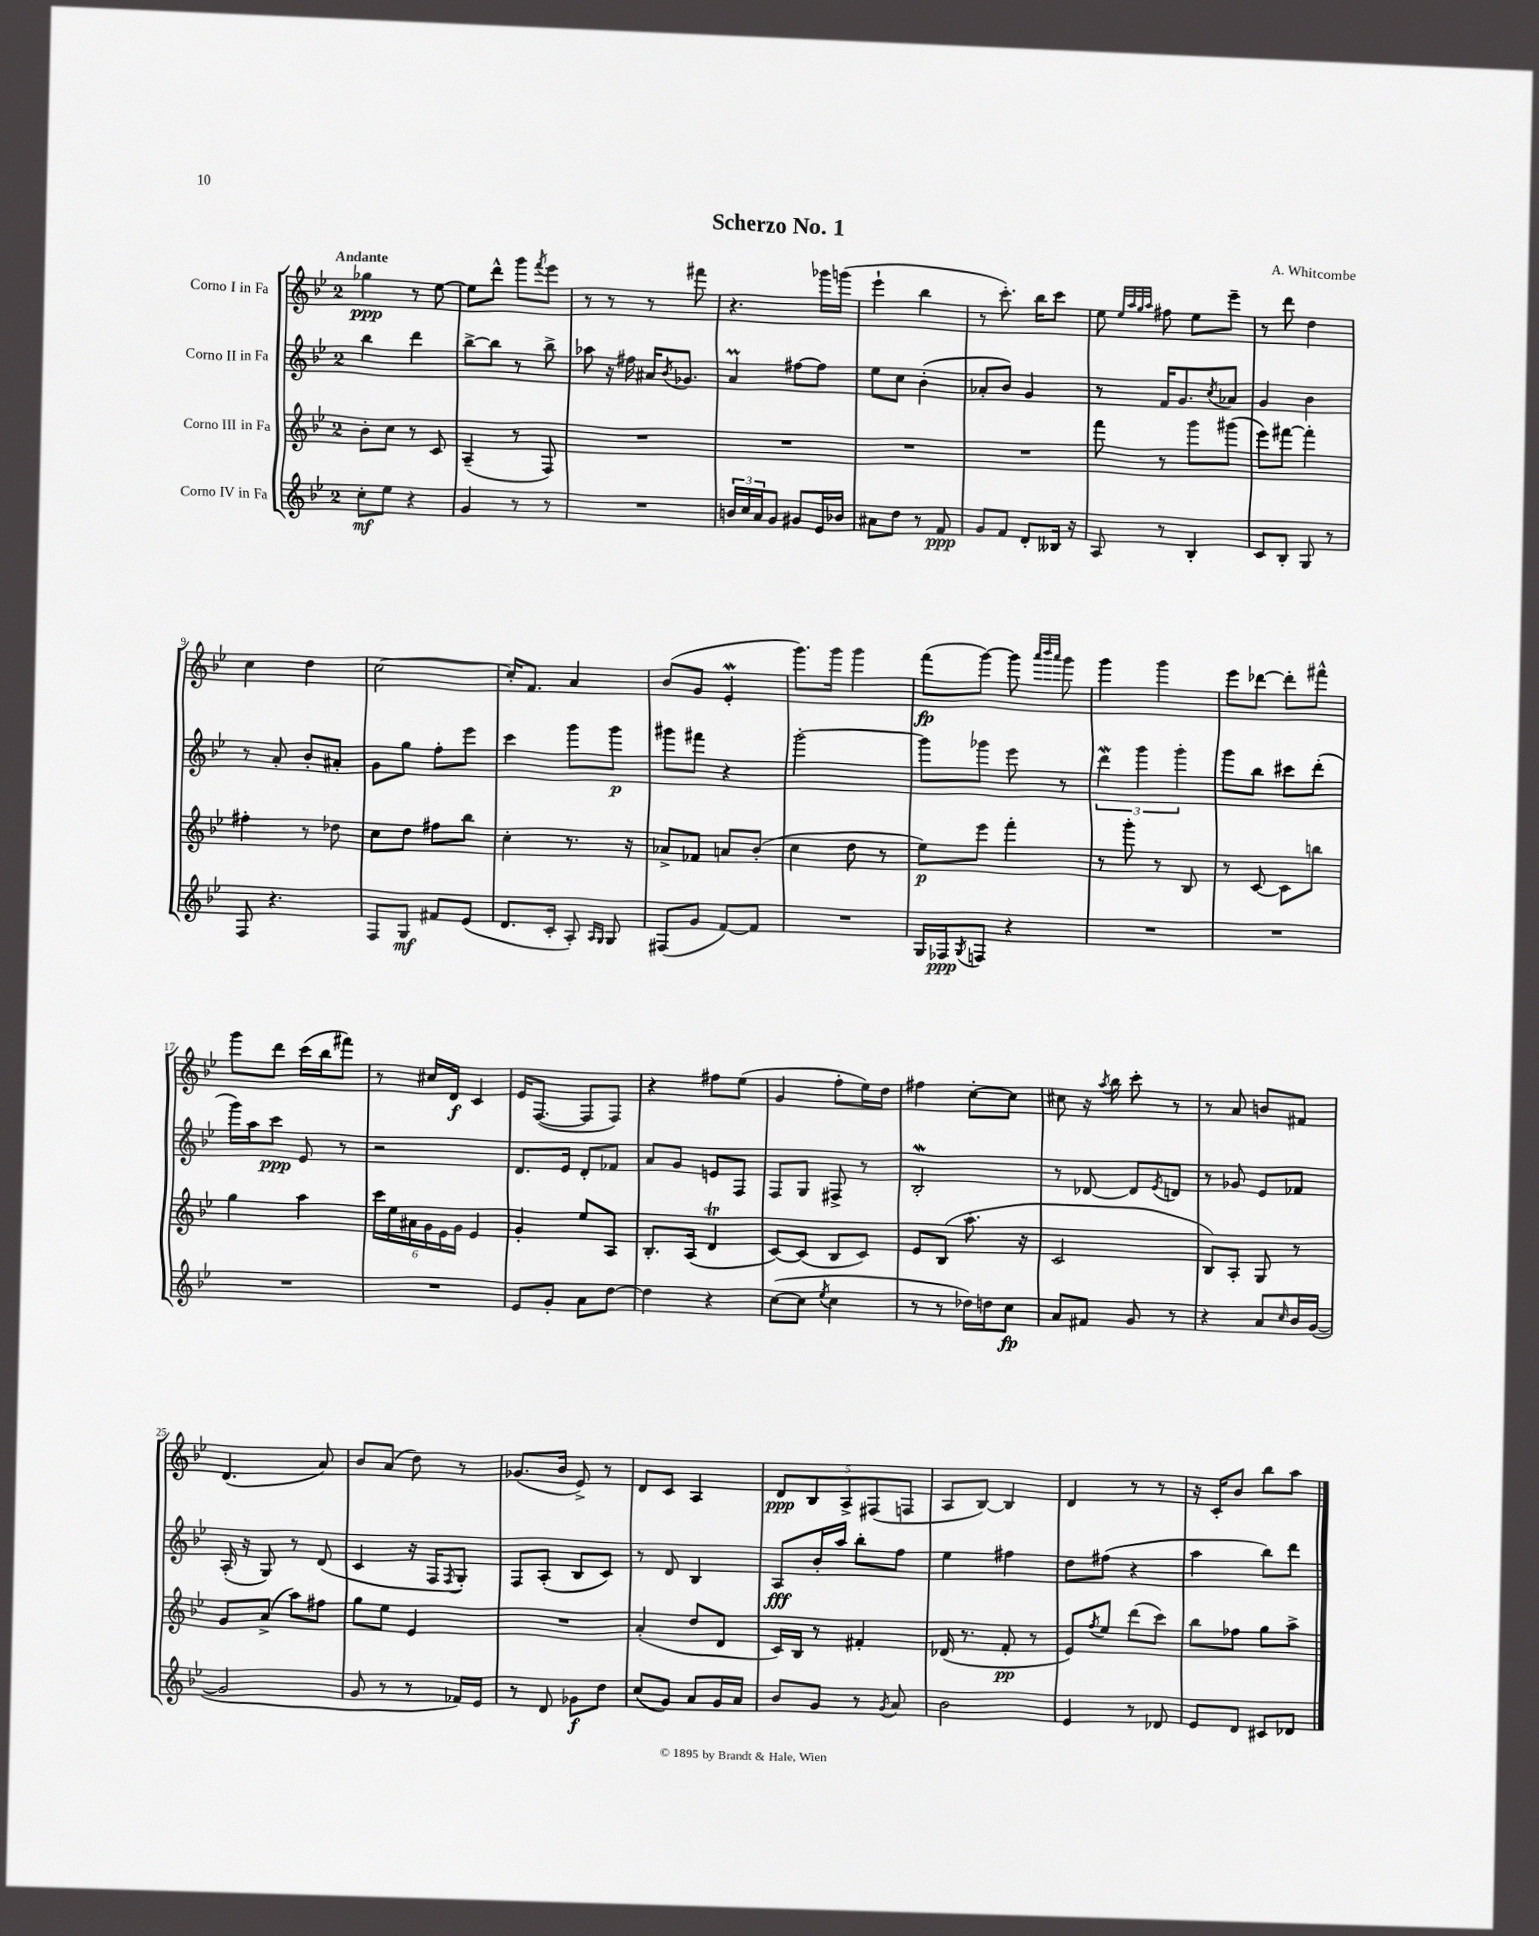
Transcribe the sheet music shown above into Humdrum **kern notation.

**kern	**kern	**kern	**kern
*staff4	*staff3	*staff2	*staff1
*clefG2	*clefG2	*clefG2	*clefG2
*k[b-e-]	*k[b-e-]	*k[b-e-]	*k[b-e-]
*M2/4	*M2/4	*M2/4	*M2/4
8cc'	8b-'	4bb-	4gg-
8ee-	8cc	.	.
4r	8r	4ddd	8r
.	8c	.	[8ee-
=	=	=	=
4g	(4A~	[8bb-^	8ee-]
.	.	8bb-]	8ddd^^
8r	8r	8r	8ggg
.	.	.	8qfff
8r	8F)	8bb-^	8eee-
=	=	=	=
2r	2r	8aa-	8r
.	.	16r	8r
.	.	16ff#	.
.	.	16a#	8r
.	.	8qb-	.
.	.	8.g-	.
.	.	.	8fff#
=	=	=	=
24b	2r	4a	4.r
24cc	.	.	.
24a	.	.	.
8g	.	.	.
8g#	.	[8ff#	.
16e-	.	8ff#]	16ggg-
16b-	.	.	(16ggg
=	=	=	=
8a#	2r	8ee-	4eee-`
8dd	.	8cc	.
8r	.	(4b-'	4bb-
8f	.	.	.
=	=	=	=
8g	2r	8a-'	8r
8f	.	8b-)	8.ccc')
8d'	.	4g	.
.	.	.	16bb-
16B--	.	.	8ccc
16r	.	.	.
=	=	=	=
8A	8fff	8r	8ee-
.	.	.	32qqee-
.	.	.	32qqaa
.	.	.	32qqgg
.	.	.	32qqaa
8r	8r	16f	8ff#
.	.	8.g	.
4B-'	8ggg	.	8ee-
.	.	8qcc	.
.	(8ggg#	8a-	8eee-~
=	=	=	=
8c	8eee-)	4g	8r
8B-'	[8fff#	.	8ddd
8G	4fff#']	4b-	4dd
8r	.	.	.
=	=	=	=
8F	4ff#'	8r	4cc
4.r	.	8a'	.
.	8r	8b-'	4dd
.	8dd-	8a#'	.
=	=	=	=
8F	8cc	8g	[2cc
8G	8dd	8gg	.
8f#	8ff#	8ff'	.
(8e-	8bb-	8eee-	.
=	=	=	=
8.d	4cc'	4ccc	16cc']
.	.	.	8.f
16c'	.	.	.
8A')	8.r	8ggg	4a
16qqA	.	.	.
16qqG	.	.	.
8G	.	8ggg	.
.	16r	.	.
=	=	=	=
(8F#	8a-^	8ggg#	(8b-
8g	8f-	8fff#	8g
[8f)	8a	4r	4e-'
8f]	(8b-'	.	.
=	=	=	=
2r	4cc	[2ggg'	8.ggg)
.	.	.	16ggg
.	8dd	.	4ggg
.	8r	.	.
=	=	=	=
16G	8ee-)	8ggg]	(8fff
16F-	.	.	.
8qG	.	.	.
8F	8eee-	8ggg-	[8ggg)
4r	4fff'	8eee-	8ggg]
.	.	.	32qqaaa
.	.	.	32qqbbb-
.	.	.	32qqaaa
.	.	8r	8ggg
=	=	=	=
2r	8r	6ddd	4ggg
.	8ggg'	.	.
.	.	6ggg	.
.	8r	.	4ggg
.	.	6ggg'	.
.	8B-	.	.
=	=	=	=
2r	8r	8ggg	8eee-
.	[8c	8bb-	[8ddd-
.	8c]	8ccc#	8ddd-']
.	8bb	(8ddd'	8fff#^^
=	=	=	=
2r	4gg	16ggg)	8ggg
.	.	16aa	.
.	.	8ccc	8ddd
.	4aa	8e-	(16ccc
.	.	.	16bb-
.	.	8r	8fff#)
=	=	=	=
2r	24ccc	2r	8r
.	24ee-	.	.
.	24a#	.	.
.	24g	.	16cc#
.	24e-	.	.
.	.	.	16d
.	24g	.	.
.	4e-	.	4c
=	=	=	=
8e-	4g'	8.d	16e-
.	.	.	([8.F
8g'	.	.	.
.	.	16e-	.
8a	8ee-	8d'	8F]
[8dd	8A	8f-	8F)
=	=	=	=
4dd]	8.B-'	8a	4r
.	.	8g	.
.	(16A	.	.
4r	4d	8e	8ff#
.	.	8F	(8ee-
=	=	=	=
([8cc	[8c)	8F	4g
8cc]	(8c]	8G	.
8qee-	.	.	.
4cc	8B-	8F#^	8ff'
.	8c)	8r	16ee-)
.	.	.	16dd
=	=	=	=
8r	8e-	2B-'	4ff#
8r	(8B-	.	.
16dd-)	8.aa'	.	[8cc'
16dd	.	.	.
8cc	.	.	8cc]
.	16r	.	.
=	=	=	=
8a	2c	8r	8cc#
8f#	.	[8d-	16r
.	.	.	8qaa
.	.	.	16bb-
8g	.	8d-]	8ccc'
.	.	8qe-	.
8r	.	8d	8r
=	=	=	=
4r	8B-)	8r	8r
.	8A'	8g-	8a
8a	8G	8e-	8b
16qqcc	.	.	.
16b-	8r	8f-	8f#
([16g	.	.	.
=	=	=	=
2g]	8g	(16A'	(4.d
.	.	16r	.
.	(8a^	8G)	.
.	8aa)	8r	.
.	8ff#	(8d	8a)
=	=	=	=
8g	8gg	4c	8b-
8r	8ee-	.	(8a
8r	4e-	16r	8dd)
.	.	16F	.
.	.	8qF	.
16f-)	.	8G')	8r
16e-	.	.	.
=	=	=	=
8r	2r	8F	(8.g-
8d	.	(8A'	.
.	.	.	16b-
8g-	.	8B-	8e-^)
8dd	.	8c)	8r
=	=	=	=
(8cc	(4a'	8r	8d
8g)	.	8d	8c
8a	8dd	4B-	4A
16g	8d	.	.
16a	.	.	.
=	=	=	=
8b-	16c)	8A	10d
.	16B-	.	.
.	.	.	10B-
8g	8r	16b-'	.
.	.	16aa	.
.	.	.	10A^
8r	4f#'	8bb-'	.
.	.	.	(10F#
8qg	.	.	.
8a	.	8ff	.
.	.	.	10F
=	=	=	=
2b-	(16d-	4ee-	8A
.	8.r	.	.
.	.	.	[8B-)
.	8f'	4ff#	4B-]
.	8r	.	.
=	=	=	=
4e-	8e-)	8dd	4d
.	8qff	.	.
.	8ee-	(8ff#	.
8r	(8ddd	4r	8r
8d-	8ccc)	.	8r
=	=	=	=
8e-	8bb-	4aa	16r
.	.	.	16c'
8d	8ff-	.	8b-
8c#	8gg	8bb-)	8bb-
8d-	8aa^	8ddd	8aa
==	==	==	==
*-	*-	*-	*-
